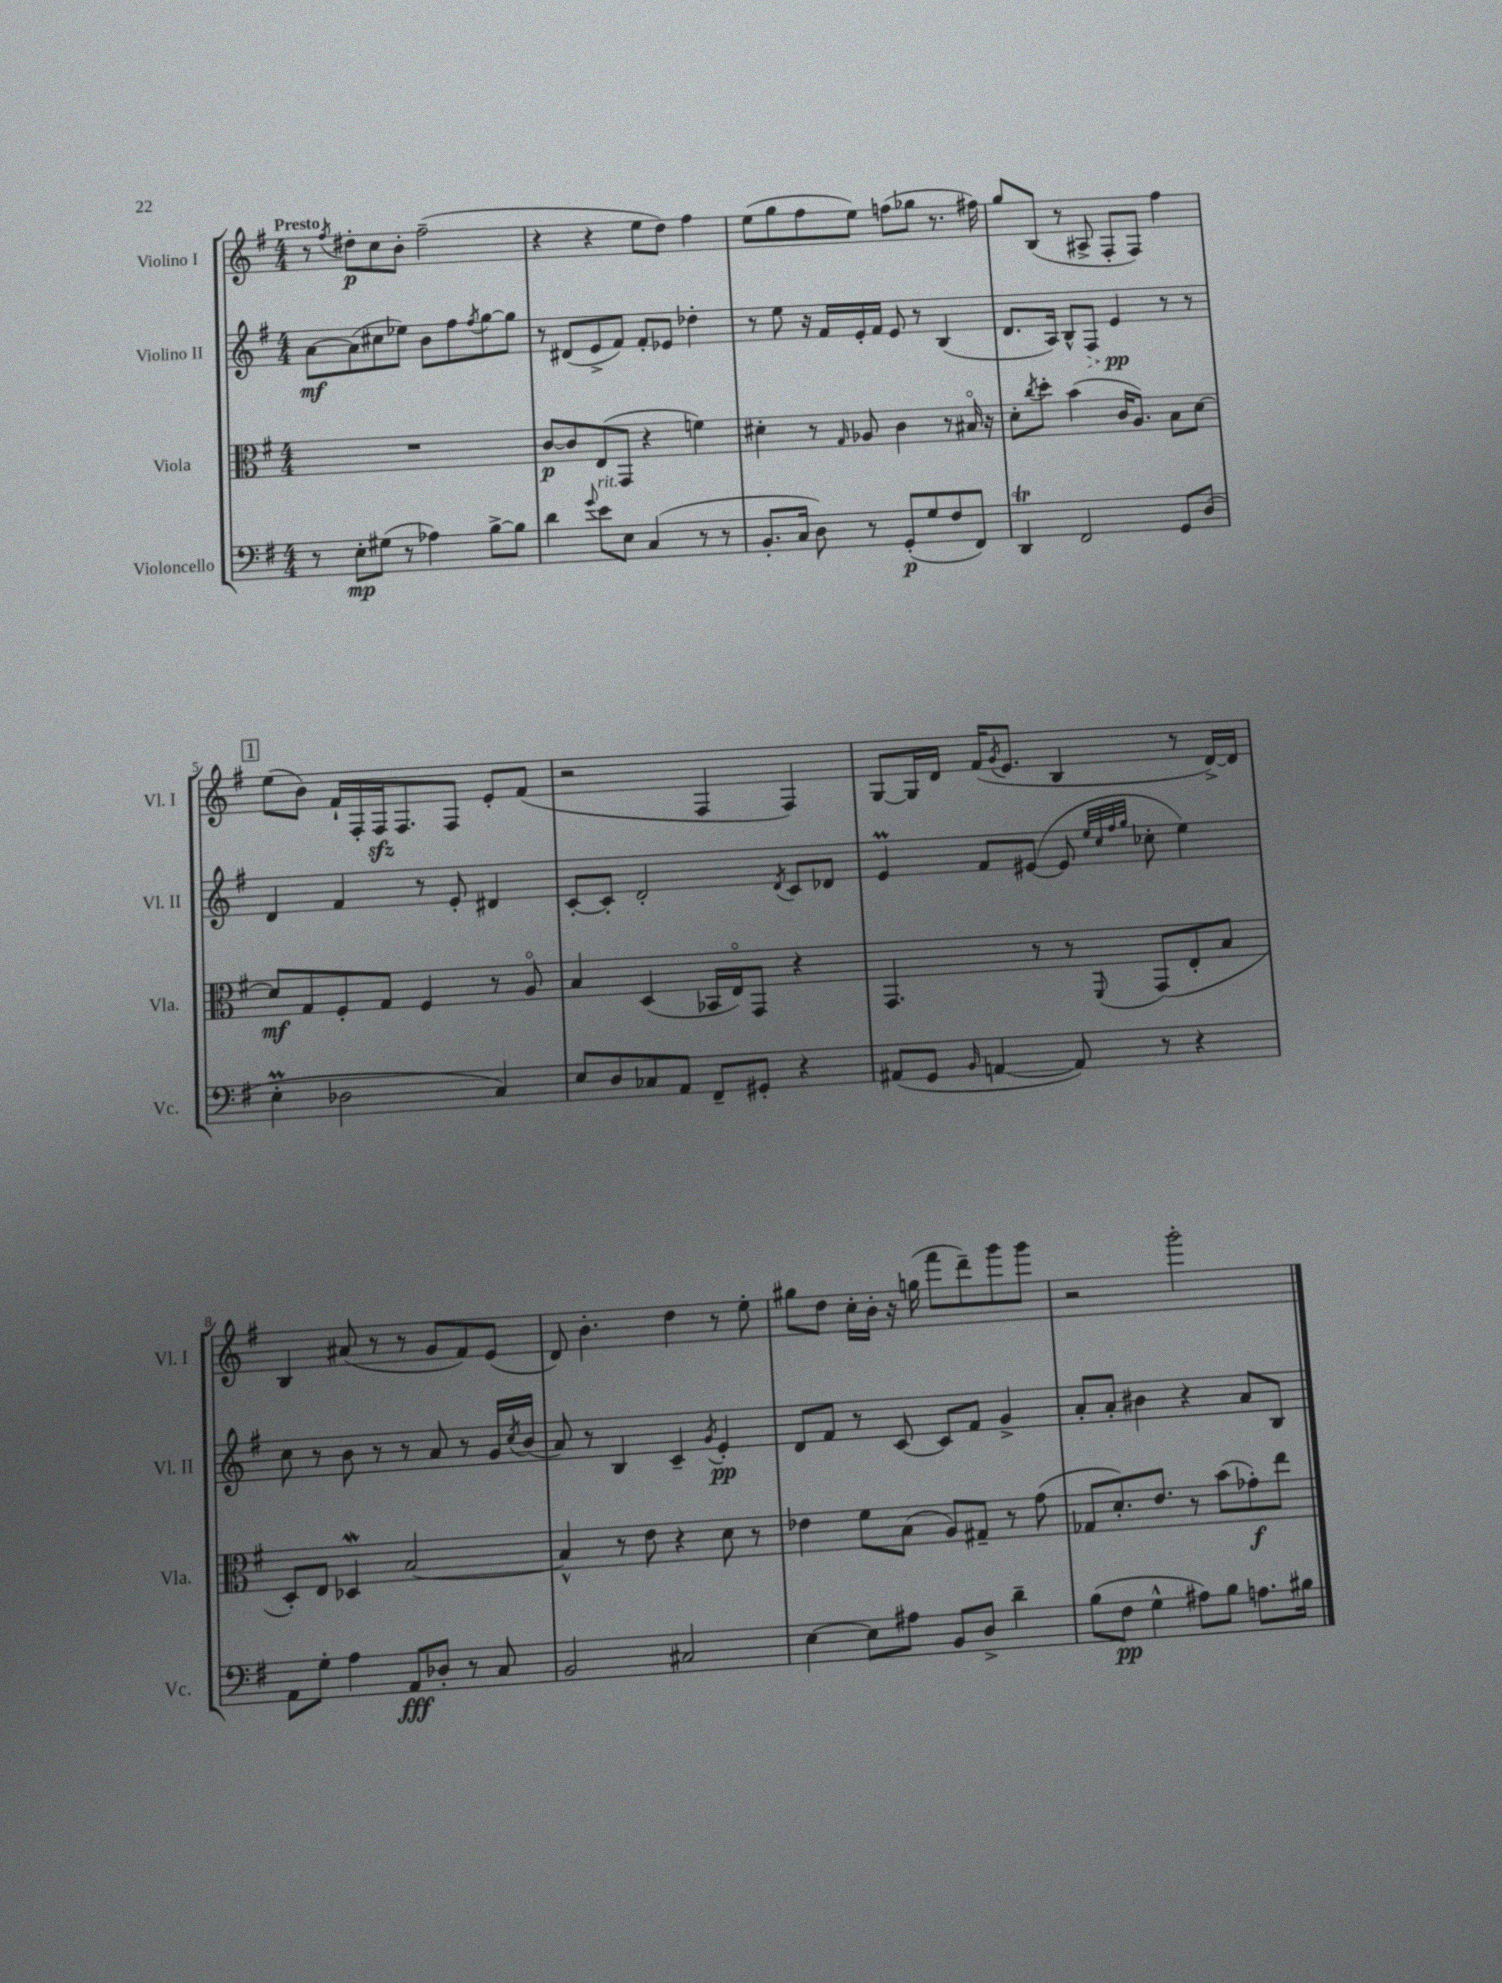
<<
\new StaffGroup <<
\new Staff = "s0" \with { instrumentName = "Violino I" shortInstrumentName = "Vl. I" } {
    \clef treble \key g \major \numericTimeSignature \time 4/4 \tempo "Presto"
    r8 \acciaccatura { fis''8 } dis''8-.\p c''8 b'8-. fis''2--( |
    r4 r4 e''8 d''8) fis''4 |
    e''8( g''8 fis''8 e''8) f''8( ges''8 r8. fis''16) |
    g''8 b8( r8 ais8-> fis8-. fis8) fis''4 |
    \mark \markup { \box "1" } e''8( b'8) fis'16-! fis16-. fis16\sfz fis8. fis8 e'8-. fis'8( |
    r2 fis4 fis4) |
    g8~ g16 d'16 fis'16( \acciaccatura { g'8 } e'8. b4 r8 d'16~->) d'16 |
    b4 ais'8( r8 r8 g'8 fis'8) e'8( |
    d'8) b'4.-. d''4 r8 e''8-. |
    gis''8 d''8 c''16-. b'16-. r16 g''16( fis'''8 d'''8--) g'''8 g'''8 |
    r2 g'''2-. \bar "|." |
}
\new Staff = "s1" \with { instrumentName = "Violino II" shortInstrumentName = "Vl. II" } {
    \clef treble \key g \major \numericTimeSignature \time 4/4
    a'8~\mf a'8( cis''8 ees''8) b'8 fis''8 \acciaccatura { fis''8 } g''8~ g''8 |
    r8 dis'8( e'8-> fis'8) fis'8-. ees'8 des''4-. |
    r8 e''8 r16 fis'16 e'16-. fis'16 e'8 r8 b4( |
    d'8. a16) b8-^ \once \override Hairpin.style = #'dashed-line fis8\> e'4\pp\! r8 r8 |
    \mark \markup { \box "1" } d'4 fis'4 r8 e'8-. dis'4 |
    c'8~-. c'8-. d'2-. \acciaccatura { d'8 } c'8 des'8 |
    e'4\prall fis'8 eis'8~( eis'8 \grace { e''32 c''32 fis''32 g''32 } ces''8-. e''4) |
    c''8 r8 b'8 r8 r8 a'8 r8 g'16 \acciaccatura { c''8 } b'16( |
    a'8) r8 b4 c'4-- \acciaccatura { g'8 } e'4-.\pp |
    d'8 fis'8 r8 c'8~ c'8 fis'8 g'4-> |
    a'8-. a'8-. bis'4 r4 a'8 b8 \bar "|." |
}
\new Staff = "s2" \with { instrumentName = "Viola" shortInstrumentName = "Vla." } {
    \clef alto \key g \major \numericTimeSignature \time 4/4
    R1 |
    c'8~\p c'8 e8( g,8 r4 f'4) |
    dis'4-. r8 \grace { g16 } aes8 c'4 r8 bis16\flageolet r16 |
    d'8-. \acciaccatura { c''8 } d''8-. b'4( c'16 a8.) b8 d'8~ |
    \mark \markup { \box "1" } d'8\mf g8 fis8-. g8 fis4 r8 a8\flageolet |
    b4 d4( bes,16 e16\flageolet) g,8 r4 |
    g,4. r8 r8 \appoggiatura { fis,8 } g,8( e8-. b8 |
    d8-.) e8 des4\mordent b2~ |
    b4-^ r8 e'8 r4 d'8 r8 |
    ees'4 fis'8 b8( a8) gis8-- r8 g'8( |
    ges8 d'8.-.) e'8. r8 b'8( ges'8-.\f) e''8 \bar "|." |
}
\new Staff = "s3" \with { instrumentName = "Violoncello" shortInstrumentName = "Vc." } {
    \clef bass \key g \major \numericTimeSignature \time 4/4
    r8 e8-.\mp gis8( r8 aes4) b8~-> b8 |
    d'4 \appoggiatura { g'8 } e'8^\markup { \italic "rit." } e8 c4( r8 r8 |
    b,8.-. c16 d8) r8 g,8-.\p( g8 fis8 fis,8) |
    d,4\trill fis,2 g,8 d8( |
    \mark \markup { \box "1" } e4-.\prall des2 c4) |
    e8 d8 ces8 a,8 fis,8-- gis,8-. r4 |
    ais,8( g,8 \grace { b,16 } a,4~ a,8) r8 r4 |
    a,8 g8-. a4 a,8\fff des8-. r8 c8 |
    b,2 cis2 |
    e4~ e8 ais8 b,8 d8-> d'4-- |
    b8( fis8\pp g4-^ ais8) b8 a8. bis16 \bar "|." |
}
>>
>>
